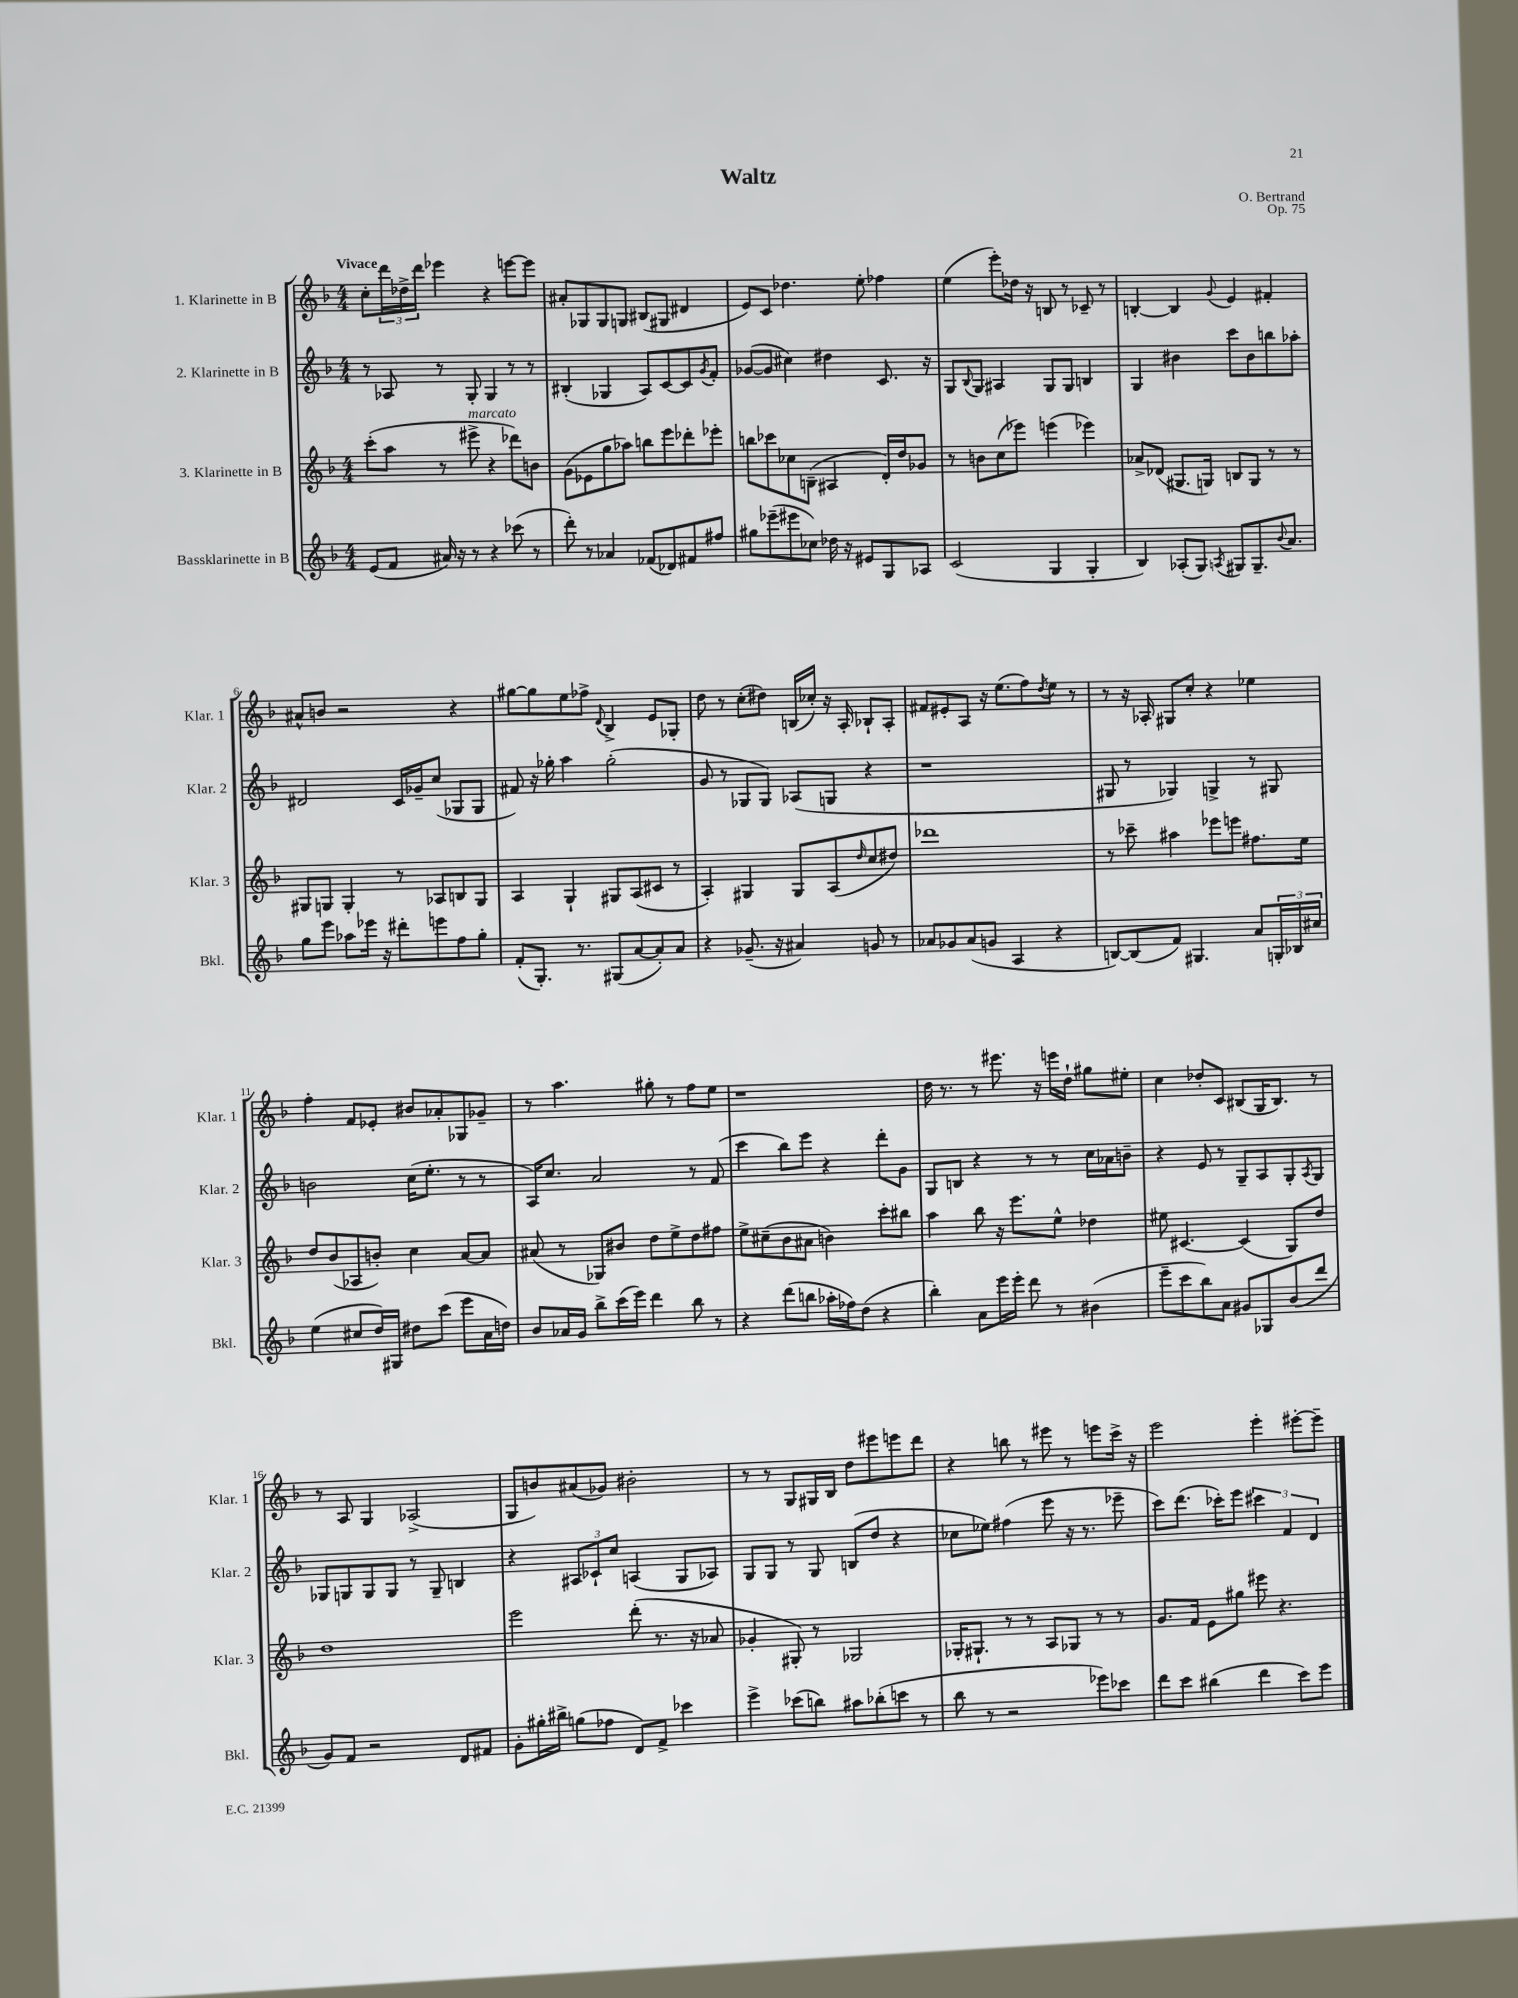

**kern	**kern	**kern	**kern
*staff4	*staff3	*staff2	*staff1
*clefG2	*clefG2	*clefG2	*clefG2
*k[b-]	*k[b-]	*k[b-]	*k[b-]
*M4/4	*M4/4	*M4/4	*M4/4
(8e/L	(8ccc'\L	8r	8cc'\L
8f/J	8aa\J	8A-/	24ddd\L
.	.	.	24dd-^\
.	.	.	24ddd\JJ
16a#/)	8r	8r	4eee-\
16r	.	.	.
8r	8eee#^\	8G'/	.
4r	4r	4G/	4r
(8ccc-\	8ddd-\L)	8r	[8eee\L
8r	8b\J	8r	8eee\]J
=	=	=	=
8ddd'\)	(8g\L	(4B#'/	8a#'/L
8r	8e-\	.	8G-/
4a-/	8gg\	4G-/	8G-/
.	8aa-\J)	.	8G/J
(8f-/L	8bb\L	8A/L)	(8B#/L
8d-/)	8eee\	[8c/	8G#/J
8f#/	8ddd-'\	8c/]	4d#/
.	.	8qg/	.
8ff#/J	8eee-'\J	8f'/J	.
=	=	=	=
8gg#\L	8bb\L	([8g-/L	8e/L)
(8eee-~\	8ccc-\	8g-/]J	8c/J
8eee#\	8cc-\	4cc#\)	4.dd-\
8cc-\J)	(8B~\J	.	.
16dd-\	4A#/	4dd#\	.
16r	.	.	.
8e#/L	.	.	8ee'\
8G/	16d'/LL)	8.c/	4ff-\
.	16dd/J	.	.
8A-/J	8g-/J	.	.
.	.	16r	.
=	=	=	=
(2c/	8r	8G/L	(4ee\
.	.	8qqB-/	.
.	8b\L	8G/J	.
.	(8cc\	4A#/	8eee'\L)
.	8eee-\J)	.	16dd-\Jk
.	.	.	16r
4G/	(4eee\	8G/L	8B/
.	.	8G/J	8r
4G'/	4eee-\)	4B/	8c-~/
.	.	.	8r
=	=	=	=
4B-/)	8a-^/L	4G/	[4B'/
.	(8d-/J	.	.
(8A-'/L	8.G#/L	4b#\	4B/]
8G/J)	.	.	.
.	16G/Jk)	.	.
8qA/	.	.	8qqg/
8G#/L	8B/L	8ccc\L	4e/
8.G#~/	8G/J	8b#\	.
.	8r	8bb\	4f#'/
8qqb-/	.	.	.
8.a/J	.	.	.
.	8r	8aa-'\J	.
=	=	=	=
8gg\L	8G#/L	2d#/	8a#^^/L
8eee\J	8G/J	.	8b/J
8aa-\L	4G'/	.	2r
16eee-\Jk	.	.	.
16r	.	.	.
8ddd#'\L	8r	16c/LL	.
.	.	16g-~/J	.
8eee\	8A-/L	(8cc/J	.
8ff\	8B/	8G-/L	4r
8gg'\J	8G/J	8G-/J	.
=	=	=	=
(8f'/L	4A/	8f#/)	[8gg#\L
8.G'/J)	.	16r	8gg#\]
.	.	16gg-'\	.
.	4G`/	4aa\	8ee\
8.r	.	.	.
.	.	.	8ff-^\J
.	.	.	8qqd/
(8G#/L	8G#/L	(2gg-'\	4B-^/
[8a/	(8A/	.	.
8a'/])	8c#/J	.	8e/L
8a/J	8r	.	8G-'/J
=	=	=	=
4r	4A'/)	8g/	8dd\
.	.	8r	8r
(8.g-~/	4G#/	8G-/L	(8cc'\L
.	.	8G-/J)	8dd#\J)
16r	.	.	.
4a#/)	8G#/L	(8A-/L	(16B/LL
.	.	.	16cc-'/JJ)
.	(8A/	8G/J	16r
.	.	.	16A'/
.	16qqdd/	.	.
8g/	8cc/	4r	8B-`/L
8r	8dd#/J)	.	8A'/J
=	=	=	=
8a-/L	1ddd-	1r	8f#/L
8g-/	.	.	8e#'/
(8a-/	.	.	8A/J
8g/J	.	.	16r
.	.	.	(8.ee\L
4A/	.	.	.
.	.	.	8ff\)
.	.	.	8qdd/
4r	.	.	8ee\J
.	.	.	8r
=	=	=	=
[8B/L)	8r	8G#/	8r
(8B/]	8ccc-~\	8r	16r
.	.	.	16A-'/
8f/J)	4aa#\	4G-/)	8G#/L
4.G#/	.	.	8cc'/J
.	8eee-\L	4G^/	4r
.	8eee\J	.	.
8a/L	8.ff#\L	8r	4ee-\
24G'/L	.	8G#/	.
24B-/	.	.	.
.	16ee\Jk	.	.
24cc#/JJ	.	.	.
=	=	=	=
(4ee\	8dd/L	2b\	4ff'\
.	(8b-/	.	.
8cc#/L	8A-/	.	8f/L
16dd/L)	8b'/J)	.	8e-'/J
16G#/JJ	.	.	.
8dd#\L	4cc\	(16cc\LK	8b#/L
.	.	8.ee'\J	.
(8ccc\J	.	.	8a-'/
8eee\L	[8a/L	8r	8G-/
16a\L	8a/]J	8r	8g-~/J
16dd\JJ)	.	.	.
=	=	=	=
8b-/L	(8a#/	16A/LK)	8r
.	.	8.cc/J	.
16a-/L	8r	.	4.aa\
16g/JJ	.	.	.
8bb-^\L	8G-/L)	2a/	.
(16ccc\L	8b#/J	.	.
16eee\JJ)	.	.	.
4ddd\	8dd\L	.	8gg#'\
.	8ee^\	.	8r
8bb-\	8dd\	8r	8ff\L
8r	8ff#\J	(8f/	8ee\J
=	=	=	=
4r	8ee^\L	4ccc\	1r
.	(8cc#~\	.	.
(8ddd\L	8b-\	8bb-\L)	.
8bb\J	8a#\J	8eee\J	.
16aa-'\LL	4b\)	4r	.
16ff-\J)	.	.	.
(8dd\J	.	.	.
4r	8ccc'\L	8ddd'\L	.
.	8bb#\J	8g\J	.
=	=	=	=
4bb-'\)	4aa\	8G/L	16dd\
.	.	.	8.r
.	.	8B/J	.
8a\L	8bb-\	4r	8r
16eee\L	16r	.	8.eee#\
16eee'\JJ	8.eee\L	.	.
8ddd\	.	8r	.
.	.	.	16r
8r	8ee^^\J	8r	16eee\LL
.	.	.	16dd`\JJ
(4b#\	4dd-\	16cc\LL	8gg#\L
.	.	16a-\J	.
.	.	8b~\J	8ee#'\J
=	=	=	=
8eee~\L	8ee#\	4r	4cc\
8ccc\	[4.c#/	.	.
8bb-\)	.	8e/	8dd-'/L
8a\J	.	8r	8c/J
8g#/L	(4c#/]	8G~/L	(8B#/L
8G-/	.	8A/	16G/K
.	.	.	8.B#/J)
(8b-/	8G/L)	8G'/	.
.	.	8qA/	.
8ddd/J	8dd/J	8G/J	8r
=	=	=	=
8g/L)	1dd	8G-/L	8r
8f/J	.	8G/	8A/
2r	.	8G/	4G/
.	.	8G/J	.
.	.	8r	(2A-^/
.	.	8G~/	.
8d/L	.	4B/	.
8f#/J	.	.	.
=	=	=	=
8g'\L	2eee\	4r	8G/L
16gg#'\L	.	.	8b/)
16bb#^\JJ	.	.	.
(8gg\L	.	12A#/L	(8a#/
.	.	12c-`/	.
8ff-\J	.	.	8g-/J)
.	.	12cc/J	.
8d/L)	(8ddd'\	(4A/	2b#'\
8f^/J	8.r	.	.
4ccc-\	.	8G/L	.
.	16r	.	.
.	8a-/	8A-/J)	.
=	=	=	=
4eee^\	4g-'/	8G/L	8r
.	.	8G/J	8r
(8ccc-\L	8G#'/)	8r	8G/L
8bb\J)	8r	8G/	16G#/L
.	.	.	16B-/JJ
8aa#\L	2G-/	(8B/L	8dd\L
(8bb-'\	.	8dd/J	8eee#\
8ccc\J	.	4r	8eee\
8r	.	.	8ddd\J
=	=	=	=
8bb-\	16G-'/LK	8cc-\L	4r
.	8.G#`/J	.	.
8r	.	8ee-\J)	.
2r	8r	(4ff#\	8bb\
.	8r	.	8r
.	8A/L	8eee\	8eee#\
.	8G-/J	16r	8r
.	.	8.r	.
8eee-\L)	8r	.	8eee\L
8ccc-\J	8r	8eee-~\	16ccc^\Jk
.	.	.	16r
=	=	=	=
8ddd\L	8.g/L	8ccc\L)	2eee\
8ccc\J	.	(8.ddd\J	.
.	16f/Jk	.	.
(4bb#\	8e\L	.	.
.	.	16ccc-'\LK)	.
.	8gg#\J	8eee\J	.
4ddd\	8eee#\	6ccc#\	4eee'\
.	4.r	.	.
.	.	6f/	.
8ccc\L)	.	.	[8eee#'\L
.	.	6d/	.
8eee\J	.	.	8eee#~\]J
==	==	==	==
*-	*-	*-	*-
